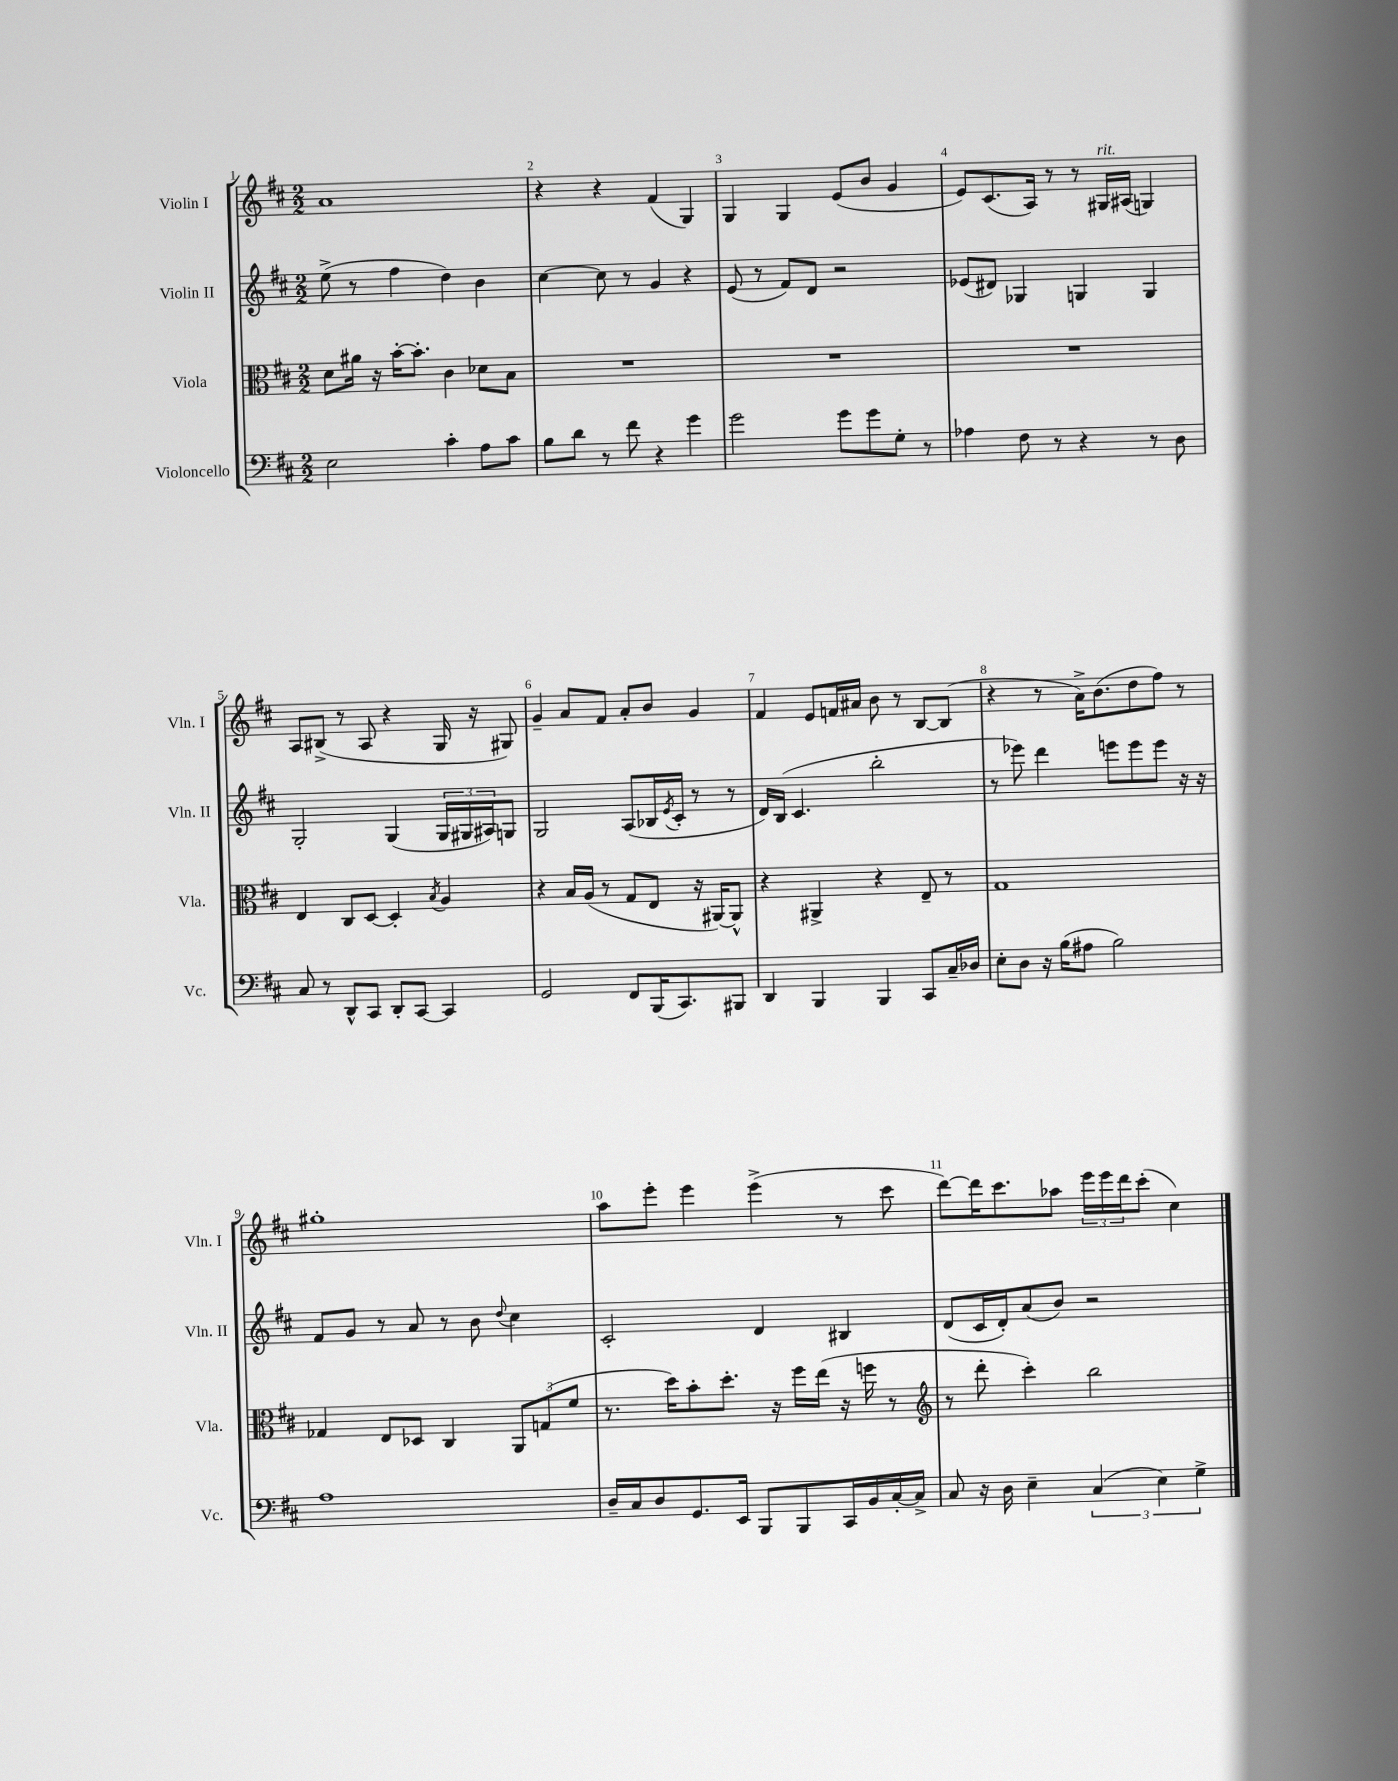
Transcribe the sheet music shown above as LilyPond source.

<<
\new StaffGroup <<
\new Staff = "s0" \with { instrumentName = "Violin I" shortInstrumentName = "Vln. I" } {
    \clef treble \key d \major \numericTimeSignature \time 2/2
    a'1 |
    r4 r4 fis'4( g4) |
    g4 g4 e'8( b'8 g'4 |
    e'8) cis'8.( a16) r8 r8 gis16^\markup { \italic "rit." } ais16( g4) |
    a8 bis8->( r8 a8 r4 g16 r16 gis8) |
    g'4-- a'8 fis'8 a'8-. b'8 g'4 |
    fis'4 e'8 f'16 ais'16 b'8 r8 b8~ b8( |
    r4 r8 a'16->) b'8.( d''8 fis''8) r8 |
    gis''1-. |
    a''8 e'''8-. e'''4 e'''4->( r8 cis'''8 |
    d'''8~) d'''16 cis'''8. aes''8 \tuplet 3/2 { e'''16 e'''16 d'''16 } cis'''8-.( cis''4) \bar "|." |
}
\new Staff = "s1" \with { instrumentName = "Violin II" shortInstrumentName = "Vln. II" } {
    \clef treble \key d \major \numericTimeSignature \time 2/2
    e''8->( r8 fis''4 d''4) b'4 |
    cis''4~ cis''8 r8 g'4 r4 |
    e'8( r8 fis'8) d'8 r2 |
    ees'8( dis'8) ges4 g4 g4 |
    g2-. g4( \tuplet 3/2 { g16 gis16 ais16) } g8 |
    g2 a8( bes16 \acciaccatura { e'8 } cis'16-. r8 r8 |
    d'16) b16( cis'4. b''2-. |
    r8 ees'''8) d'''4 e'''8 e'''8 e'''8 r16 r16 |
    fis'8 g'8 r8 a'8 r8 b'8 \appoggiatura { d''8 } cis''4 |
    cis'2-. d'4 bis4 |
    d'8( cis'16 d'16-.) a'8( b'8) r2 \bar "|." |
}
\new Staff = "s2" \with { instrumentName = "Viola" shortInstrumentName = "Vla." } {
    \clef alto \key d \major \numericTimeSignature \time 2/2
    d'8 ais'16 r16 b'16~-. b'8.-. cis'4 des'8 b8 |
    R1 |
    R1 |
    R1 |
    e4 cis8 d8~ d4-. \acciaccatura { b8 } a4 |
    r4 b16 a16( r8 g8 e8 r16 ais,16~) ais,8-^ |
    r4 ais,4-> r4 e8-- r8 |
    g1 |
    ges4 e8 des8 cis4 \tuplet 3/2 { a,8 g8( fis'8 } |
    r8. d''16) b'8-. d''8.-. r16 fis''16 e''16( r16 f''16 r8 |
    \clef treble r8 d'''8-. cis'''4-.) b''2 \bar "|." |
}
\new Staff = "s3" \with { instrumentName = "Violoncello" shortInstrumentName = "Vc." } {
    \clef bass \key d \major \numericTimeSignature \time 2/2
    e2 cis'4-. a8 cis'8 |
    b8 d'8 r8 fis'8 r4 g'4 |
    g'2 g'8 g'8 g8-. r8 |
    aes4 fis8 r8 r4 r8 d8 |
    cis8 r8 d,8-^ cis,8 d,8-. cis,8~ cis,4 |
    g,2 fis,8 b,,16( cis,8.) bis,,8 |
    d,4 b,,4 b,,4 cis,8 cis16-- des16 |
    e8-. d8 r16 b16( ais8 b2) |
    a1 |
    d16-- cis16 d8 g,8. e,16 b,,8 b,,8 cis,16 b,16 cis16~-. cis16-> |
    cis8 r16 d16 e4-- \tuplet 3/2 { cis4( e4) g4-> } \bar "|." |
}
>>
>>
\layout { \context { \Score \override BarNumber.break-visibility = ##(#f #t #t) barNumberVisibility = #all-bar-numbers-visible } }
